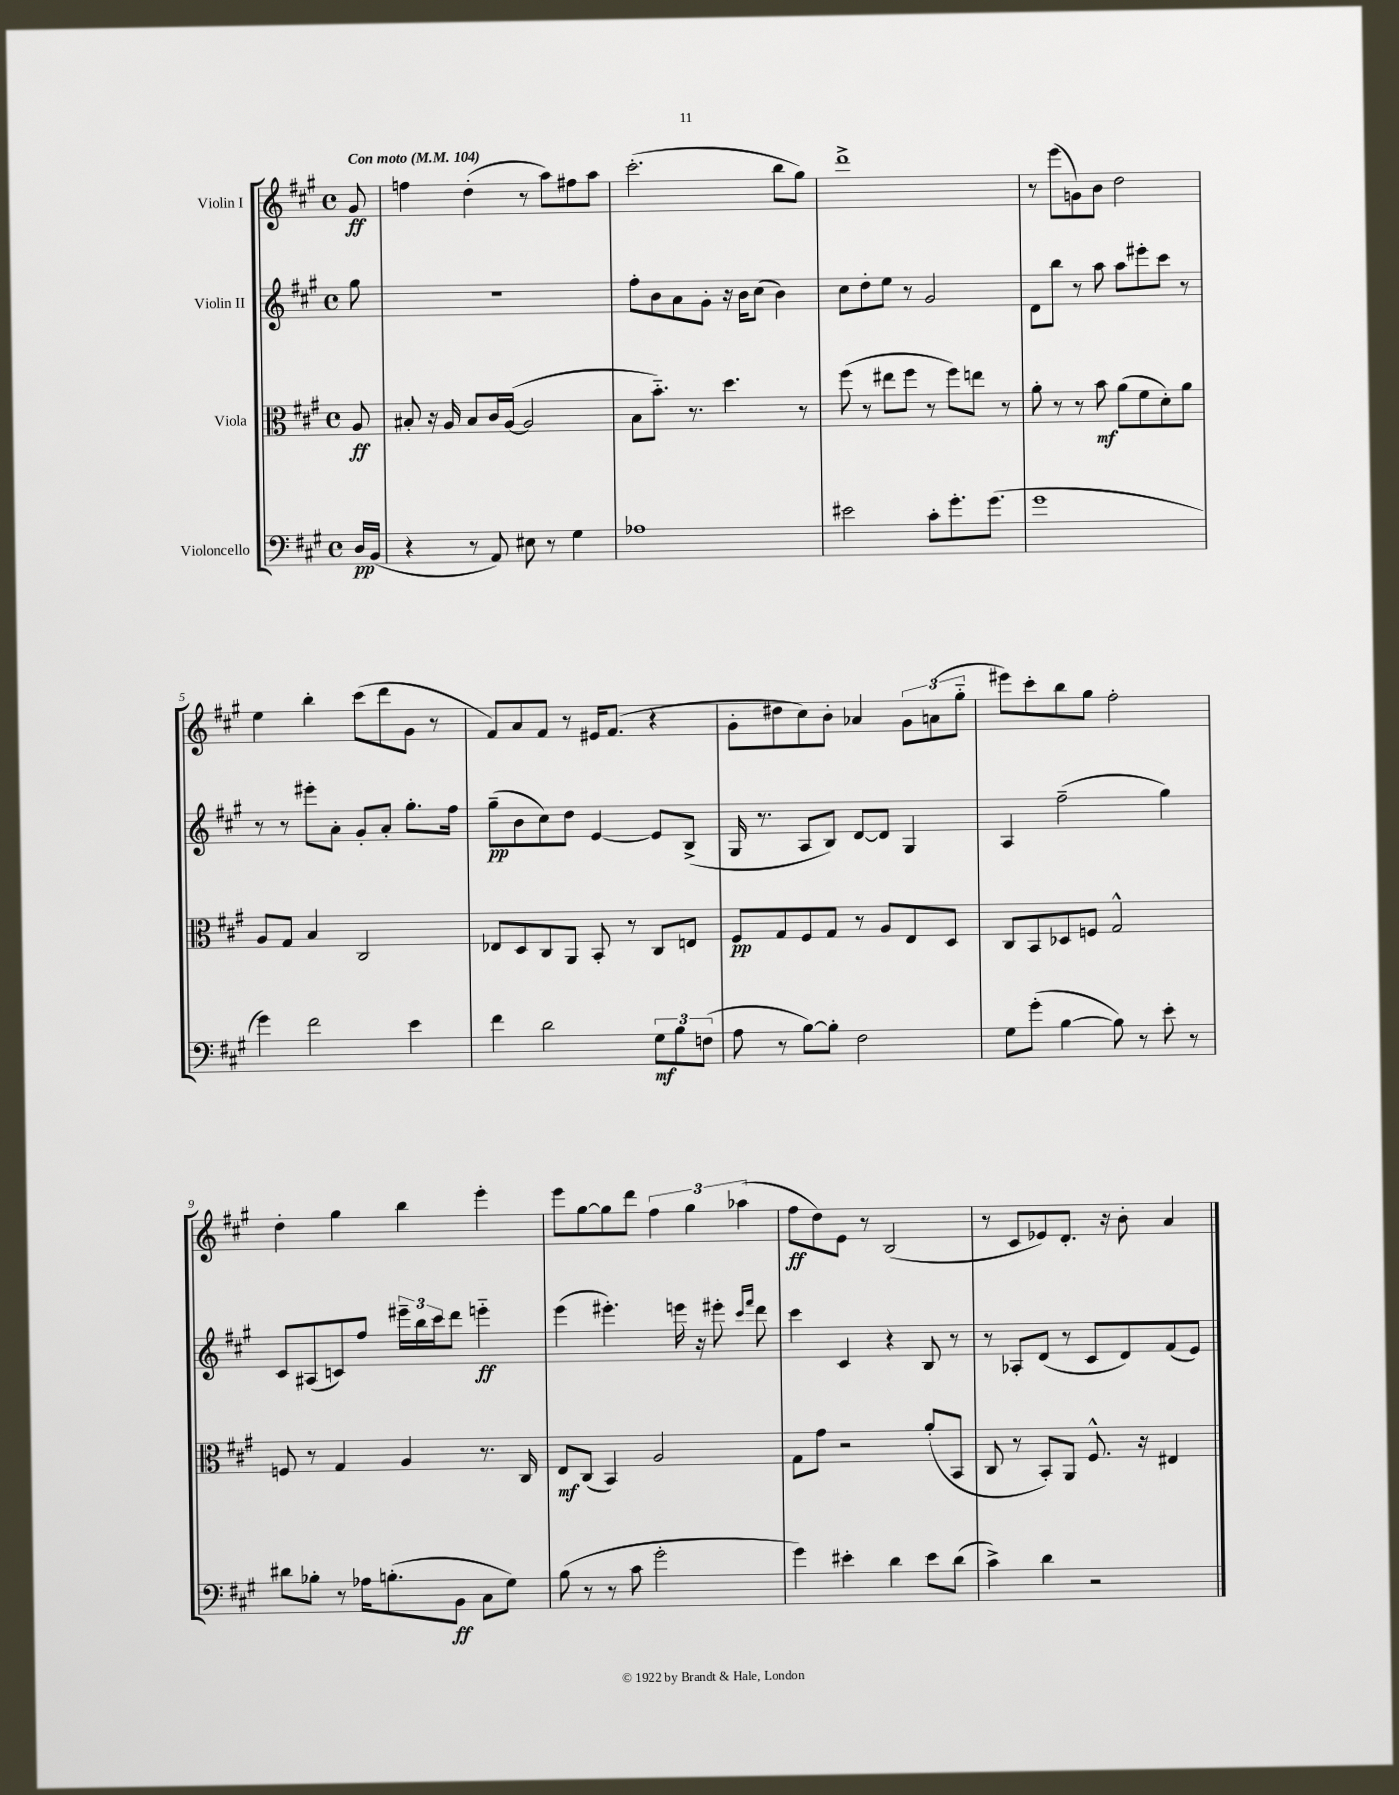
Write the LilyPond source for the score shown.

<<
\new StaffGroup <<
\new Staff = "s0" \with { instrumentName = "Violin I" } {
    \clef treble \key a \major \defaultTimeSignature \time 4/4 \partial 8 \tempo "Con moto" 4 = 104
    gis'8\ff |
    f''4 d''4-.( r8 a''8) fis''8 a''8 |
    cis'''2.-.( b''8 gis''8) |
    d'''1-> |
    r8 e'''8( g'8) b'8 d''2 |
    e''4 b''4-. cis'''8( d'''8 gis'8 r8 |
    fis'8) a'8 fis'8 r8 eis'16 fis'8.( r4 |
    gis'8-. dis''8 cis''8) b'8-. aes'4 \tuplet 3/2 { gis'8 a'8( gis''8-_ } |
    eis'''8) cis'''8-. b''8 gis''8 fis''2-. |
    d''4-. gis''4 b''4 e'''4-. |
    e'''8 gis''8~ gis''8 d'''8 \tuplet 3/2 { fis''4 gis''4 aes''4( } |
    fis''8\ff d''8) e'8 r8 b2( |
    r8 cis'8 ees'8) d'8.-. r16 b'8-. a'4 \bar "|." |
}
\new Staff = "s1" \with { instrumentName = "Violin II" } {
    \clef treble \key a \major \defaultTimeSignature \time 4/4 \partial 8
    gis''8 |
    r1 |
    fis''8-. b'8 a'8 gis'8-. r16 b'16 cis''8( b'4) |
    cis''8 d''8-. e''8 r8 gis'2 |
    d'8 b''8 r8 a''8 a''8 eis'''8-. cis'''8 r8 |
    r8 r8 eis'''8-. a'8-. gis'8-. a'8-. gis''8.-. fis''16 |
    gis''8--\pp( b'8 cis''8) d''8 e'4~ e'8 b8->( |
    gis16 r8. a8 b8) d'8~ d'8 gis4 |
    a4 fis''2--( gis''4) |
    cis'8 ais8( c'8) fis''8 \tuplet 3/2 { eis'''16-- b''16 cis'''16 } d'''8 e'''4-_\ff |
    e'''4( eis'''4.-.) e'''16 r16 eis'''8-. \grace { cis'''16 fis'''16 } d'''8 |
    cis'''4 cis'4 r4 b8 r8 |
    r8 aes8-. d'8( r8 cis'8 d'8) fis'8( e'8) \bar "|." |
}
\new Staff = "s2" \with { instrumentName = "Viola" } {
    \clef alto \key a \major \defaultTimeSignature \time 4/4 \partial 8
    a8\ff |
    bis8-. r16 a16 bis8 cis'16 a16~( a2 |
    b8 b'8.-_) r8. d''4. r8 |
    fis''8( r8 eis''8 fis''8 r8 fis''8) e''8 r8 |
    a'8-. r8 r8 b'8\mf a'8( fis'8 d'8-.) a'8 |
    a8 gis8 b4 cis2 |
    ees8 d8 cis8 a,8 b,8-. r8 cis8 e8 |
    fis8\pp gis8 fis8 gis8 r8 a8 e8 d8 |
    cis8 b,8 des8 f8 gis2-^ |
    f8 r8 gis4 a4 r8. cis16 |
    e8\mf cis8( b,4) a2 |
    gis8 gis'8 r2 a'8-.( b,8 |
    cis8 r8 b,8-.) a,8 fis8.-^ r16 eis4 \bar "|." |
}
\new Staff = "s3" \with { instrumentName = "Violoncello" } {
    \clef bass \key a \major \defaultTimeSignature \time 4/4 \partial 8
    d16\pp b,16( |
    r4 r8 a,8) eis8 r8 gis4 |
    aes1 |
    eis'2 cis'8-. gis'8.-. gis'8.( |
    gis'1 |
    gis'4) fis'2 e'4 |
    fis'4 d'2 \tuplet 3/2 { gis8\mf b8 f8( } |
    a8 r8 b8~) b8-. fis2 |
    gis8 gis'8-.( b4~ b8) r8 e'8-. r8 |
    dis'8 bes8-. r8 aes16 b8.-.( b,8\ff cis8 gis8) |
    b8( r8 r8 cis'8 gis'2-. |
    gis'4) eis'4-. d'4 eis'8 d'8( |
    cis'4->) d'4 r2 \bar "|." |
}
>>
>>
